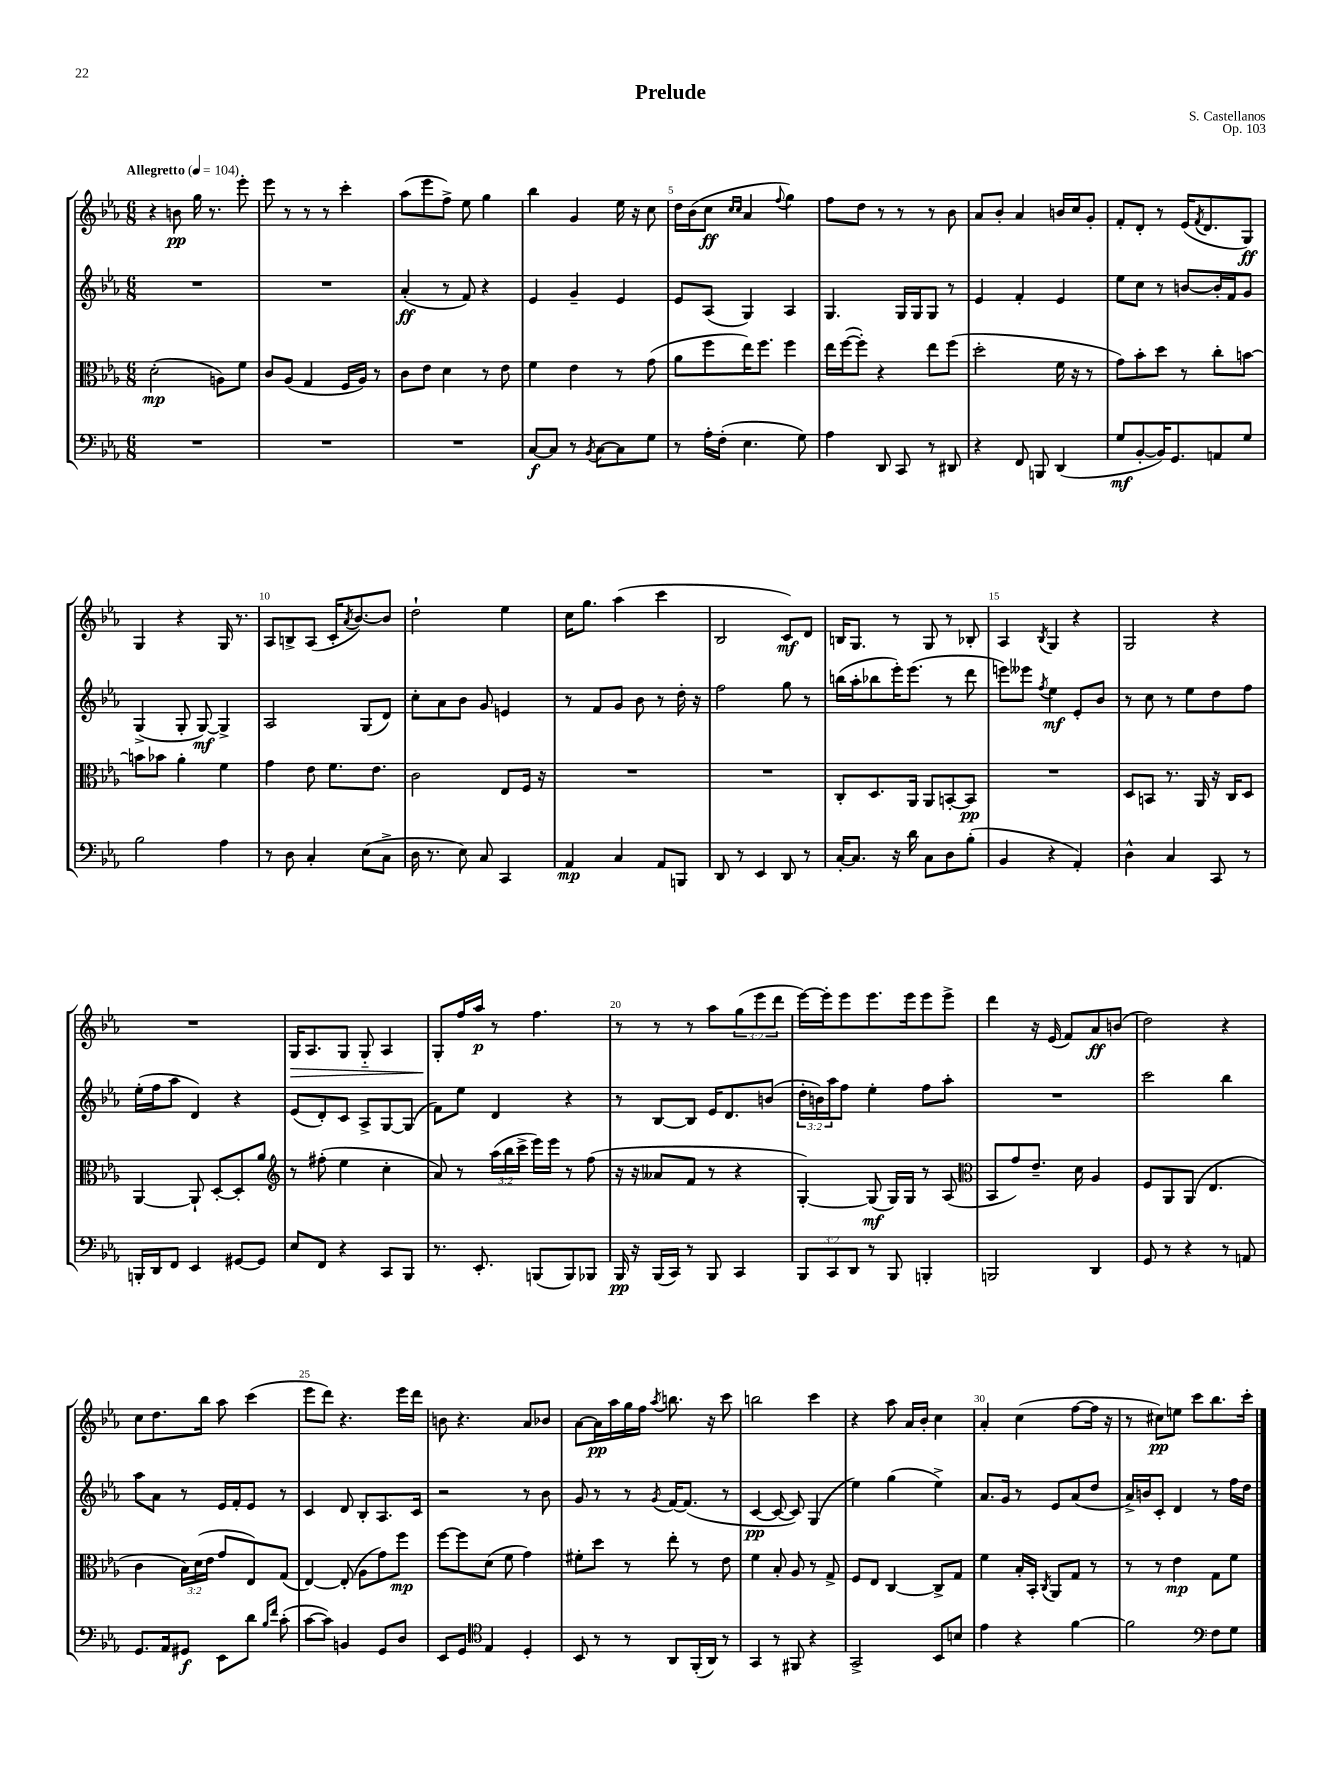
\header { title = "Prelude" composer = "S. Castellanos" opus = "Op. 103" }
<<
\new StaffGroup <<
\new Staff = "s0" {
    \clef treble \key ees \major \numericTimeSignature \time 6/8 \override Staff.TupletNumber.text = #tuplet-number::calc-fraction-text \tempo "Allegretto" 4 = 104
    r4 b'8\pp g''16 r8. ees'''8-. |
    ees'''8 r8 r8 r8 c'''4-. |
    aes''8( ees'''8 f''8->) ees''8 g''4 |
    bes''4 g'4 ees''16 r16 c''8 |
    d''16 bes'16( c''8\ff \grace { c''16 c''16 } aes'4 \appoggiatura { f''8 } g''4) |
    f''8 d''8 r8 r8 r8 bes'8 |
    aes'8 bes'8-. aes'4 b'16 c''16 g'8-. |
    f'8-. d'8-. r8 ees'16( \acciaccatura { f'8 } d'8. g8\ff) |
    g4 r4 g16 r8. |
    aes8 b8-> aes8( c'16-. \acciaccatura { aes'8 } bes'8.~) bes'8 |
    d''2-! ees''4 |
    c''16 g''8. aes''4( c'''4 |
    bes2 c'8\mf) d'8 |
    b16 g8. r8 g8 r8 bes8-. |
    aes4 \acciaccatura { bes8 } g4 r4 |
    g2 r4 |
    R2. |
    g16\> aes8. g8 g8-_ aes4 |
    g8-.\! f''16 aes''16\p r8 f''4. |
    r8 r8 r8 aes''8 \tuplet 3/2 { g''8( ees'''8 d'''8 } |
    ees'''16~) ees'''16-. ees'''8 ees'''8. ees'''16 ees'''8 ees'''8-> |
    d'''4 r16 ees'16( f'8) aes'8\ff b'8( |
    d''2) r4 |
    c''8 d''8. bes''16 aes''8 c'''4( |
    ees'''8 d'''8) r4. ees'''16 d'''16 |
    b'8 r4. aes'8 bes'8 |
    aes'8~ aes'16\pp aes''16 g''16 f''16 \acciaccatura { aes''8 } b''8. r16 c'''8 |
    b''2 c'''4 |
    r4 aes''8 aes'16 bes'16-. c''4 |
    aes'4-. c''4( f''8~ f''16 r16 |
    r8 cis''8\pp) e''8 c'''8 bes''8. c'''16-. \bar "|." |
}
\new Staff = "s1" {
    \clef treble \key ees \major \numericTimeSignature \time 6/8 \override Staff.TupletNumber.text = #tuplet-number::calc-fraction-text
    R2. |
    R2. |
    aes'4-.\ff( r8 f'8) r4 |
    ees'4 g'4-- ees'4 |
    ees'8 aes8( g4) aes4 |
    g4. g16 g16 g8 r8 |
    ees'4 f'4-. ees'4 |
    ees''8 c''8 r8 b'8~ b'16-. f'16 g'8 |
    g4->( g8-. g8~\mf) g4-> |
    aes2 g8( d'8) |
    c''8-. aes'8 bes'8 g'8 e'4 |
    r8 f'8 g'8 bes'8 r8 d''16-. r16 |
    f''2 g''8 r8 |
    b''16( aes''16-. bes''8 ees'''16-.) ees'''8.( r8 d'''8 |
    e'''8) eeses'''8 \acciaccatura { f''8 } ees''4\mf ees'8-. bes'8 |
    r8 c''8 r8 ees''8 d''8 f''8 |
    ees''16-.( f''16 aes''8 d'4) r4 |
    ees'8( d'8-.) c'8 aes8-> g8~ g8( |
    f'8) ees''8 d'4 r4 |
    r8 bes8~ bes8 ees'16 d'8. b'8( |
    \tuplet 3/2 { d''16-. b'16) aes''16 } f''8 ees''4-. f''8 aes''8-. |
    R2. |
    c'''2 bes''4 |
    aes''8 aes'8 r8 ees'16 f'16-. ees'8 r8 |
    c'4 d'8 bes8-. aes8. c'16 |
    r2 r8 bes'8 |
    g'8 r8 r8 \acciaccatura { g'8 } f'16~ f'8.( r8 |
    c'4~\pp c'8~ c'8) g4( |
    ees''4) g''4( ees''4->) |
    aes'8. g'16 r8 ees'8 aes'8( d''8 |
    aes'16->) b'16 c'8-. d'4 r8 f''16 d''16 \bar "|." |
}
\new Staff = "s2" {
    \clef alto \key ees \major \numericTimeSignature \time 6/8 \override Staff.TupletNumber.text = #tuplet-number::calc-fraction-text
    d'2-.\mp( a8) f'8 |
    c'8 aes8( g4 f16 aes16) r8 |
    c'8 ees'8 d'4 r8 ees'8 |
    f'4 ees'4 r8 g'8( |
    aes'8 f''8 ees''16) f''8. f''4 |
    ees''16 f''16~( f''8-.) r4 ees''8 f''8( |
    d''2-. f'16 r16 r8 |
    g'8) bes'8-. d''8 r8 c''8-. b'8~ |
    b'8 bes'8 aes'4-. f'4 |
    g'4 ees'8 f'8. ees'8. |
    c'2 ees8 f16 r16 |
    R2. |
    R2. |
    c8-. d8. aes,16 aes,8 b,8~-. b,8\pp |
    R2. |
    d8 b,8 r8. aes,16 r16 c16 d8 |
    aes,4~ aes,8-! d8~-. d8-. aes'8 |
    \clef treble r8 fis''8-.( ees''4 c''4-. |
    aes'8) r8 \tuplet 3/2 { aes''16( bes''16 c'''16-> } ees'''16) ees'''16 r8 f''8( |
    r16 r16 aeses'8 f'8 r8 r4 |
    g4~-.) g8\mf( g16) g16 r8 aes8( |
    \clef alto bes,8 g'8) ees'8.-- d'16 aes4 |
    f8 aes,8 aes,8( ees4. |
    c'4 \tuplet 3/2 { bes16) d'16( ees'16 } g'8 ees8) g8( |
    ees4~) ees8-.( aes8 g'8) f''8\mp |
    f''8~ f''8 d'8( f'8 g'4) |
    fis'8-. d''8 r8 ees''8-. r8 ees'8 |
    f'4 bes8-. aes8 r8 g8-> |
    f8 ees8 c4~ c8-> g8 |
    f'4 bes16-. bes,16-. \acciaccatura { c8 } aes,8 g8 r8 |
    r8 r8 ees'4\mp g8 f'8 \bar "|." |
}
\new Staff = "s3" {
    \clef bass \key ees \major \numericTimeSignature \time 6/8 \override Staff.TupletNumber.text = #tuplet-number::calc-fraction-text
    R2. |
    R2. |
    R2. |
    c8~\f c8 r8 \acciaccatura { bes,8 } c8~ c8 g8 |
    r8 aes16-. f16-.( ees4. g8) |
    aes4 d,8 c,8 r8 dis,8 |
    r4 f,8 b,,8 d,4( |
    g8\mf bes,8~-. bes,16) g,8. a,8 g8 |
    bes2 aes4 |
    r8 d8 c4-. ees8( c8-> |
    d16 r8. ees8) c8 c,4 |
    aes,4\mp c4 aes,8 b,,8 |
    d,8 r8 ees,4 d,8 r8 |
    c16~-. c8. r16 d'16 c8 d8 bes8-.( |
    bes,4 r4 aes,4-.) |
    d4-^ c4 c,8 r8 |
    b,,16-. d,16 f,8 ees,4 gis,8~ gis,8 |
    ees8 f,8 r4 c,8 bes,,8 |
    r8. ees,8.-. b,,8( b,,8) bes,,8 |
    bes,,16\pp r16 bes,,16( c,16) r8 bes,,8 c,4 |
    \tuplet 3/2 { bes,,8 c,8 d,8 } r8 bes,,8 b,,4-. |
    b,,2 d,4 |
    g,8 r8 r4 r8 a,8 |
    g,8. aes,16 gis,8\f ees,8 d'8 \grace { bes16 f'16 } c'8-.( |
    c'8~ c'8) b,4 g,8 d8 |
    ees,8 g,8 \clef tenor ees4 d4-. |
    bes,8 r8 r8 aes,8 f,16-.( aes,16) r8 |
    g,4 r8 fis,8 r4 |
    g,2-> bes,8 b8 |
    ees'4 r4 f'4~ |
    f'2 \clef bass f8 g8 \bar "|." |
}
>>
>>
\layout { \context { \Score \override BarNumber.break-visibility = ##(#f #t #t) barNumberVisibility = #(every-nth-bar-number-visible 5) } }
